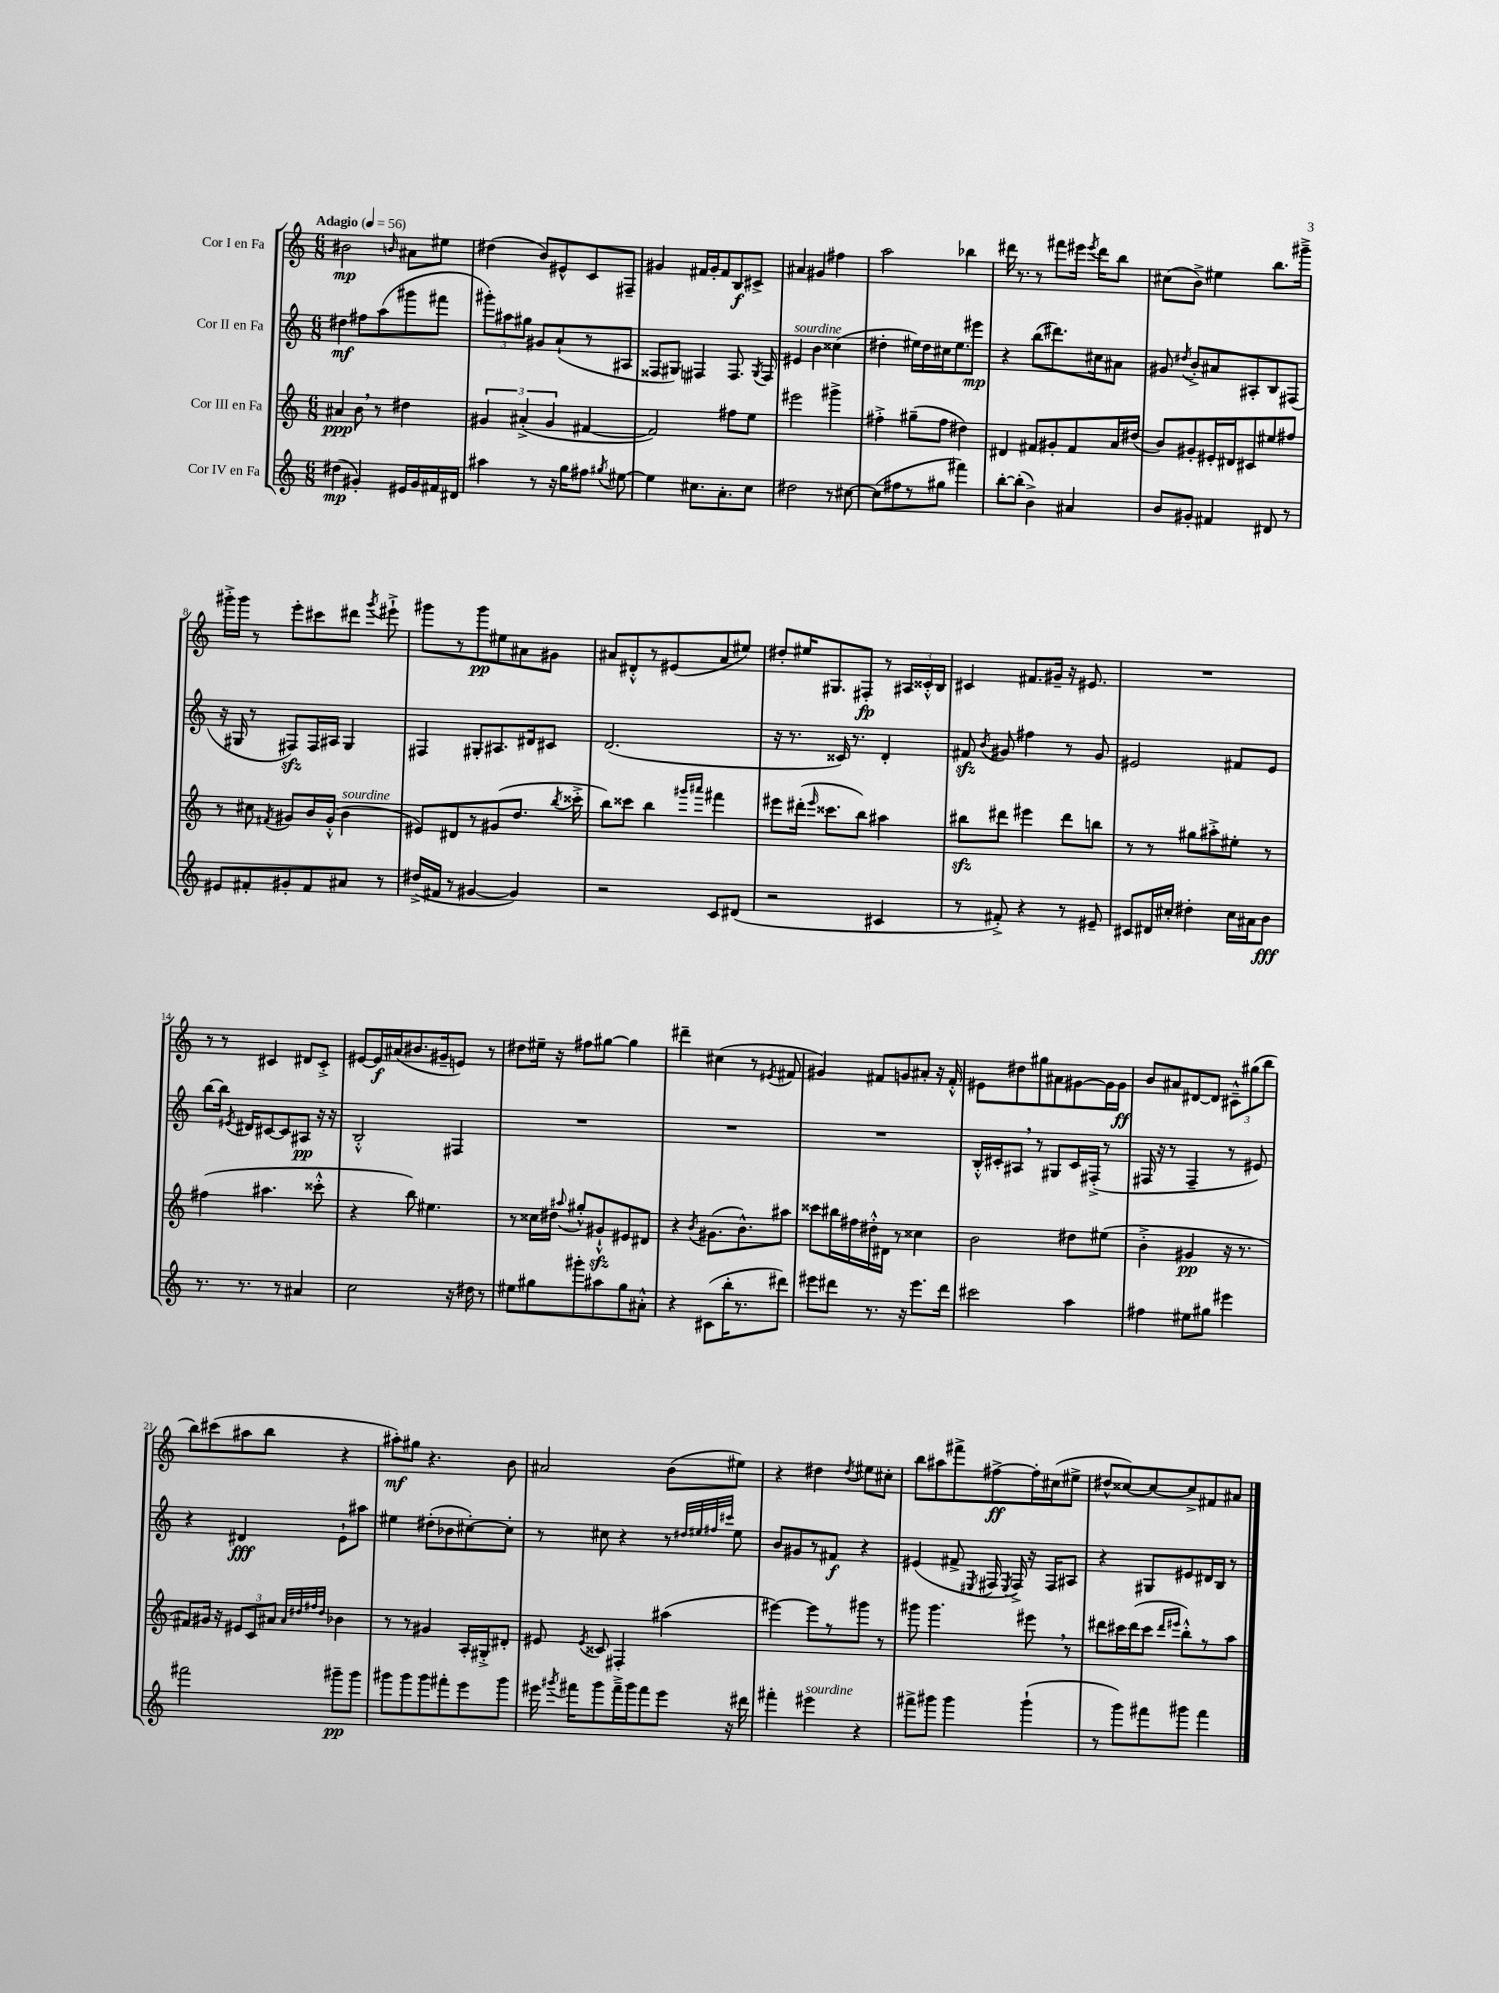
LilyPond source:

<<
\new StaffGroup <<
\new Staff = "s0" \with { instrumentName = "Cor I en Fa" } {
    \clef treble \key c \major \numericTimeSignature \time 6/8 \tempo "Adagio" 4 = 56
    \autoBeamOff bis'2\mp \grace { b'16 } ais'8[ eis''8] |
    dis''4( b'8[) eis'8-^ c'8 fis8]-- |
    gis'4 fis'16[ gis'16-. fis'8 b8\f cis'8]-> |
    ais'4 gis'4 fis''4 |
    a''2 bes''4 |
    dis'''16 r8. r8 fis'''8[ eis'''16] \acciaccatura { eis'''8 } dis'''16[ b''8] |
    cis''8[( b'8]->) eis''4 b''8.[ gis'''16]---> |
    gis'''16[-.-> gis'''16] r8 e'''8[-. cis'''8 dis'''8] \acciaccatura { gis'''8 } eis'''8-!-> |
    gis'''8[ r8 gis'''8\pp eis''8 ais'8 gis'8] |
    ais'8[ dis'8-.-^ r8 eis'8( ais'8 eis''8]) |
    dis''8[-. eis''16 gis8. fis8]-.\fp r8 \tuplet 3/2 { ais16[ cisis'16-.-^ b16] } |
    cis'4 fis'8.[ gis'16]-- r16 eis'8. |
    R2. |
    r8 r8 cis'4 dis'8[ cis'8]-.-> |
    eis'8[~ eis'16\f ais'16( bis'8. gis'16-- e'8]) r8 |
    dis''8[ eis''16]-- r16 fis''8[ gis''8]~ gis''4 |
    dis'''4-- cis''4( r8 \acciaccatura { eis'8 } fis'8 |
    gis'4) fis'8[ g'8 ais'8]-. r16 fis'16-.-^ |
    eis'8[ dis''8 gis''8 ais'8 gis'8~ gis'16 gis'16]\ff |
    b'8[ ais'8 dis'8~ dis'8] \tuplet 3/2 { cis'8[---^ gis''8( b''8] } |
    b''8[) cis'''8( ais''8 b''8] r4 |
    ais''8[-.\mf) gis''8] r4. b'8 |
    ais'2 b'8[( eis''8]) |
    r4 dis''4 \acciaccatura { dis''8 } eis''8[ cis''8]-. |
    b''8[ ais''8 fis'''8-> fis''8~->\ff fis''16-. cis''16( eis''8]-> |
    dis''8[-^ cisis''8~) cisis''8~ cisis''8-> fis'8 ais'8] \bar "|." |
}
\new Staff = "s1" \with { instrumentName = "Cor II en Fa" } {
    \clef treble \key c \major \numericTimeSignature \time 6/8
    \autoBeamOff dis''4\mf fis''8[ a''8( gis'''8 fis'''8] |
    \tuplet 3/2 { gis'''8[-.) ais''8 gis''8] } gis'8[ a'8-!( r8 ais8] |
    fisis8[ gis8]) fis4 fis8. \acciaccatura { gis8 } fis16 |
    eis'4^\markup { \italic "sourdine" } b'4 cisis''4( |
    dis''4-. eis''16[) dis''16 cis''16 eis''8. eis'''8]\mp |
    r4 b''8[( dis'''8.) cis''16 ais'8] |
    gis'8 \acciaccatura { dis''8 } b'8[-.-> ais'8 ais8-. b8 fis8]( |
    r16 gis16 r8 fis8[\sfz) fis16 ais16] gis4 |
    fis4 gis8[-. ais8. dis'16 cis'8] |
    d'2.( |
    r16 r8. cisis'16) r8. d'4-. |
    fis'8\sfz \acciaccatura { b'8 } gis'8 fis''4 r8 gis'8 |
    eis'2 fis'8[ eis'8] |
    b''8[~ b''16] \acciaccatura { eis'8 } dis'16[ cis'8~ cis'8 ais8]\pp r16 r16 |
    b2-.-^ fis4 |
    R2. |
    R2. |
    R2. |
    b16[-.-^ cis'16-. ais8] \breathe r8 gis8[ cis'16 fis16]-.->( r8 |
    fis16 r16 r8 fis4-- r8 eis'8) |
    r4 dis'4\fff e'8[-! ais''8] |
    eis''4 dis''8[-.( bes'8 cis''8~-.) cis''8]-. |
    r8 cis''8 r4 r8 \grace { dis''32[ eis''32 fis''32 cis'''32] } eis''8 |
    b'8[ gis'8 r8 fis'8]\f r4 |
    eis'4( fis'8-> \acciaccatura { eis8 } fis16 \acciaccatura { eis8 } fis16->) r16 fis16[ ais8] |
    r4 gis8[ eis'8 dis'16 b16] r8 \bar "|." |
}
\new Staff = "s2" \with { instrumentName = "Cor III en Fa" } {
    \clef treble \key c \major \numericTimeSignature \time 6/8
    \autoBeamOff ais'4\ppp b'8 \breathe r8 dis''4 |
    \tuplet 3/2 { gis'4 ais'4-.->( gis'4 } fis'4~ |
    fis'2) fis''8[ e''8] |
    eis'''2 gis'''4-> |
    fis''4-.-> gis''8[--( fis''8] dis''4) |
    dis'4 fis'8[ gis'8-. fis'8 a'16 dis''16]( |
    b'8[) gis'8-. eis'16-. dis'16 cis'8 eis''8 fis''8] |
    r8 cis''8 \acciaccatura { fis'8 } gis'8[ b'16 gis'16]-.-^( b'4^\markup { \italic "sourdine" } |
    eis'8[) dis'8 r8 gis'8( d''8.] \acciaccatura { b''8 } cisis'''16-.-> |
    b''8[) cisis'''8] b''4 \grace { gis'''16[ ais'''16] } fis'''4 |
    eis'''8[ dis'''16]-.( \grace { eis'''16 } cisis'''8.[ b''8]) ais''4 |
    bis''8[\sfz dis'''8] eis'''4 dis'''8[ b''8] |
    r8 r8 gis''8[ ais''8-.-> eis''8]-. r8 |
    fis''4( ais''4. cisis'''8-.-^ |
    r4 b''8) eis''4. |
    r8 cisis''16[ dis''16] \appoggiatura { ais''8 } gis''8[-.-^ gis'8-!-^\sfz eis'8 dis'8] |
    r4 \acciaccatura { b'8 } gis'8.[( b'8.-^) ais''8] |
    cisis'''8[ bis''16 fis''16 dis''16-.-^ dis'16] r8 cisis''4 |
    b'2 dis''8[ eis''8]( |
    b'4-.-> gis'4\pp r16 r8. |
    fis'8[) gis'16] r16 \tuplet 3/2 { eis'8[ c'8 ais'8] } \grace { ais'32[ dis''32 fis''32 dis''32] } bes'4 |
    r8 r8 gis'4 a16[-. gis16-.-> dis'8]-. |
    eis'8 \acciaccatura { eis'8 } cisis'8 fis4-. ais''4( |
    eis'''4~) eis'''8[ r8 gis'''8] r8 |
    gis'''8 gis'''4. eis'''8 \breathe r8 |
    dis'''8[ cis'''16 dis'''16( cis'''8] \grace { dis'''16[ eis'''16] } b''8[-.-^) r8 a''8] \bar "|." |
}
\new Staff = "s3" \with { instrumentName = "Cor IV en Fa" } {
    \clef treble \key c \major \numericTimeSignature \time 6/8
    \autoBeamOff dis''4\mp( gis'4-.) eis'16[ gis'16 fis'16 dis'16] |
    ais''4 r8 r16 g''16[ fis''8] \acciaccatura { gis''8 } eis''8~ |
    eis''4 cis''8.[ a'8.-. cis''8] |
    dis''2 r8 cis''8~ |
    cis''8[( fis''8 r8 gis''8] fis'''4) |
    b''8[~-. b''8]-.( b'4->) ais'4 |
    b'8[ gis'8]-. fis'4 dis'8 r8 |
    eis'8[ fis'8-. gis'8-. fis'8 ais'8] r8 |
    dis''16[->( fis'16] r8 gis'4~ gis'4) |
    r2 c'8[ dis'8]( |
    r2 cis'4 |
    r8 fis'8-.->) r4 r8 eis'8-- |
    cis'8[ dis'16 cis''16]-. dis''4-. cis''16[ ais'16 b'8]\fff |
    r8. r8. r8 ais'4 |
    c''2 r16 dis''16 r8 |
    eis''8[ gis''8 gis'''8-. ais''8 gis''8 ais'8]-.-^ |
    r4 cis'8[( b''16-. r8. dis'''8]) |
    eis'''8[ dis'''8] r8. r16 eis'''8.[ dis'''16] |
    cis'''2 a''4 |
    fis''4 eis''8[ gis''8] eis'''4 |
    fis'''2 gis'''8[--\pp gis'''8] |
    gis'''8[ gis'''8 gis'''8 fis'''8-. e'''8 gis'''8] |
    eis'''16 \acciaccatura { gis'''8 } fis'''16[ gis'''8 fis'''16---> gis'''16 fis'''8 eis'''8] r16 dis'''16 |
    fis'''4-. eis'''4^\markup { \italic "sourdine" } r4 |
    fis'''8[-> gis'''8] gis'''4 gis'''4-!( |
    r8 g'''8[) fis'''8 gis'''8] fis'''4 \bar "|." |
}
>>
>>
